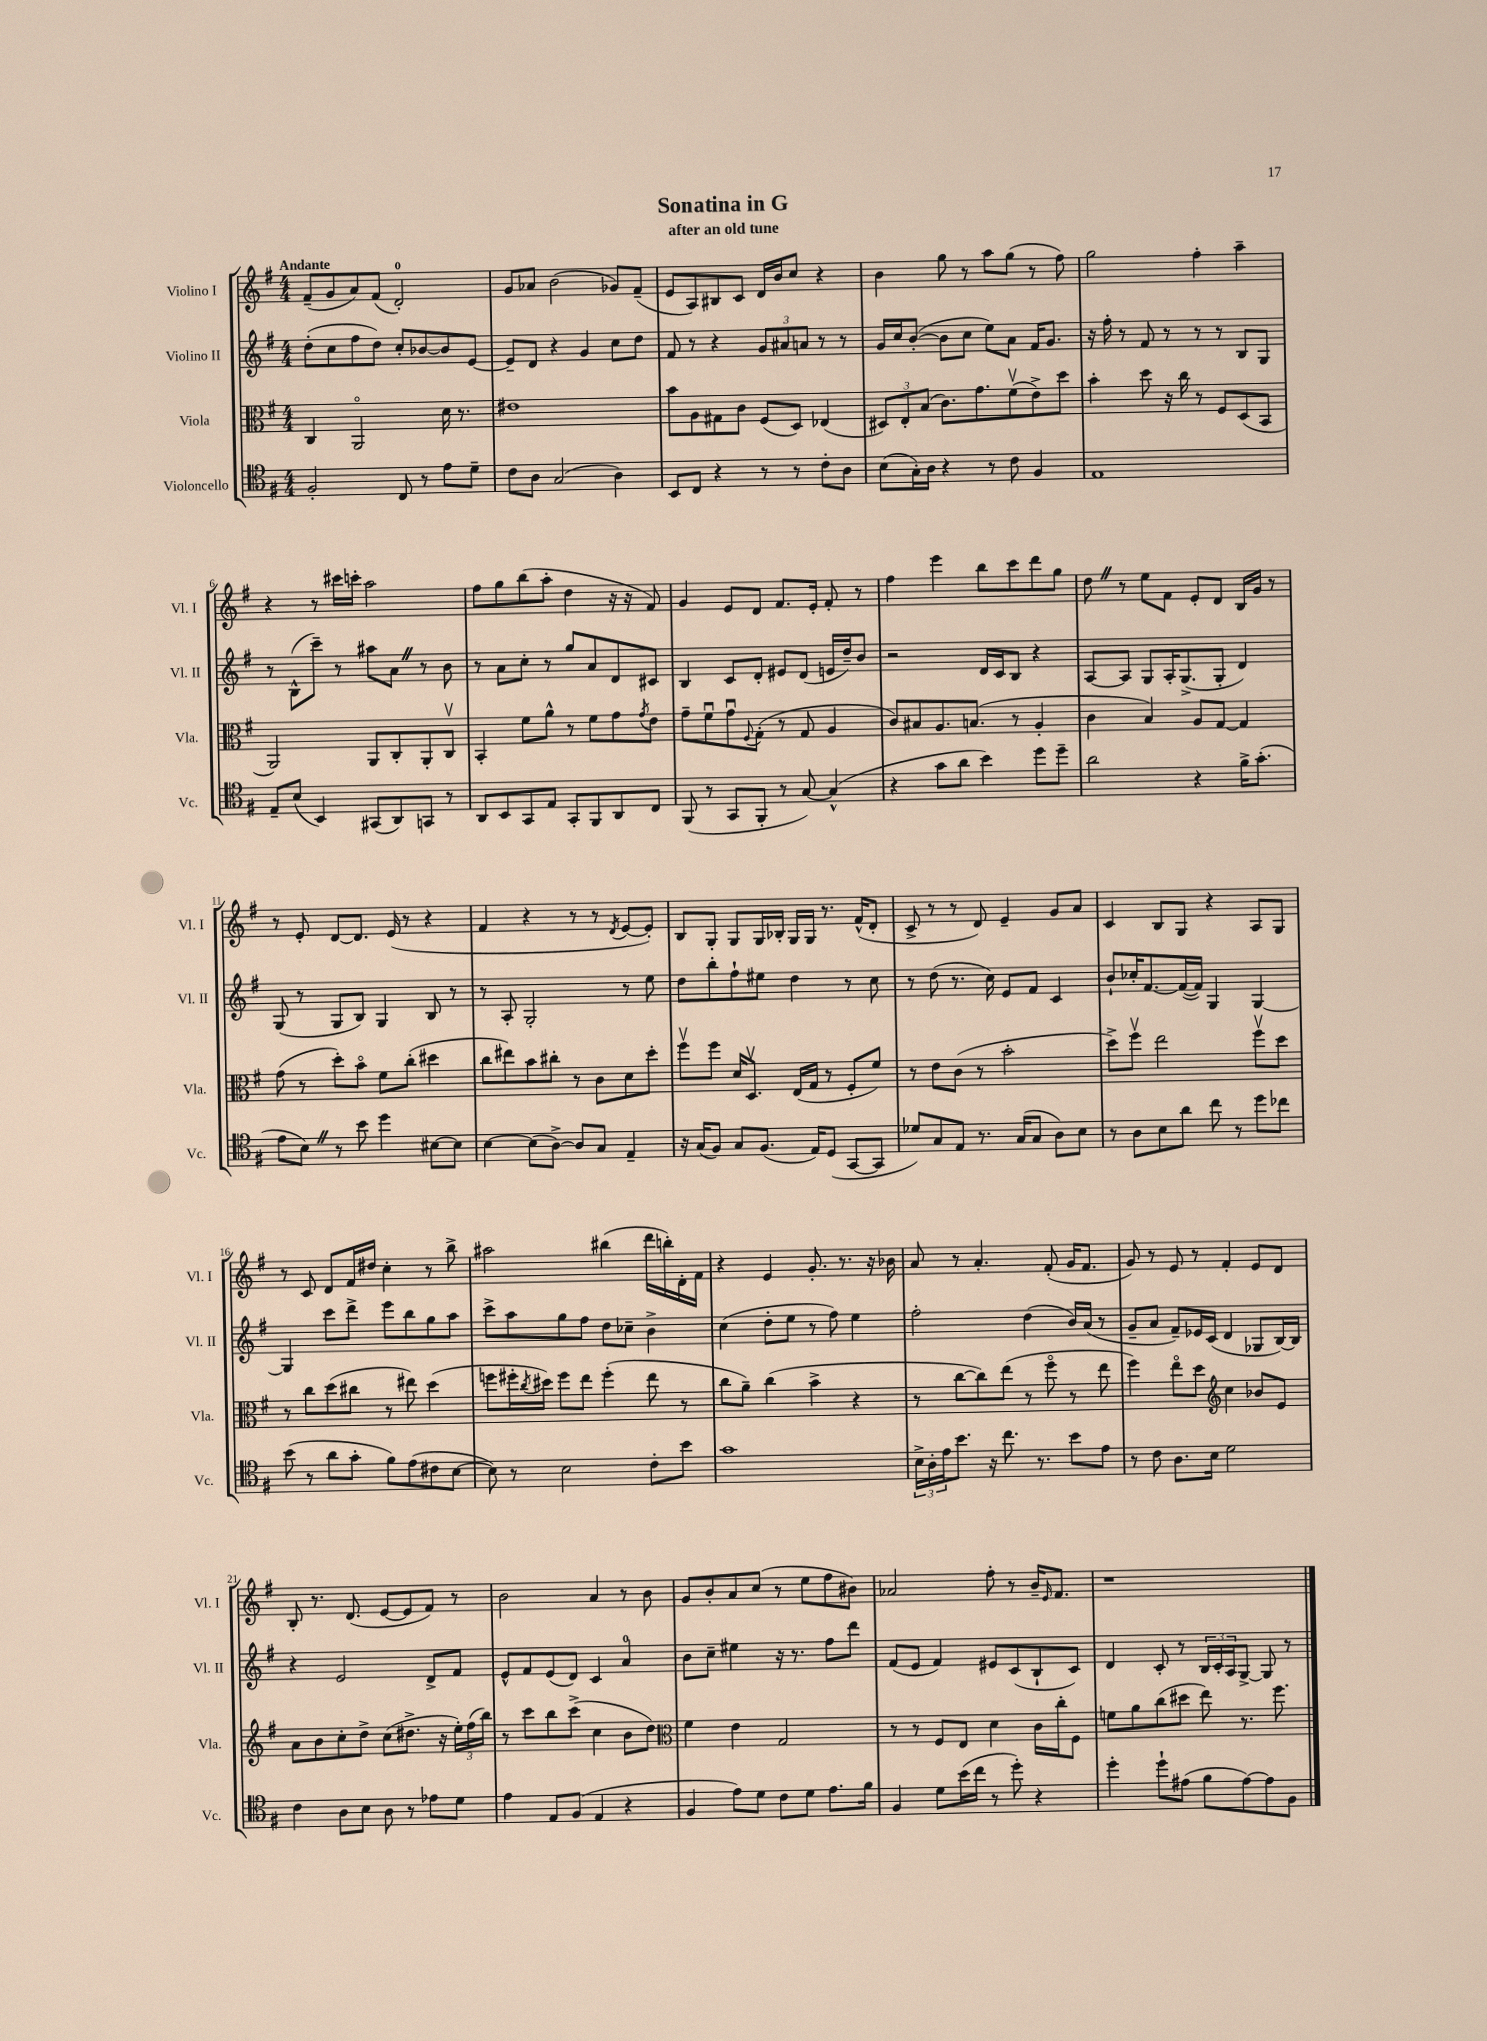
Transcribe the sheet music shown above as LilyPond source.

\header { title = "Sonatina in G" subtitle = "after an old tune" }
<<
\new StaffGroup <<
\new Staff = "s0" \with { instrumentName = "Violino I" shortInstrumentName = "Vl. I" } {
    \clef treble \key g \major \numericTimeSignature \time 4/4 \tempo "Andante"
    fis'8--( g'8 a'8) fis'8( d'2-0-.) |
    g'8 aes'8 b'2( ges'8) fis'8--( |
    e'8 a8) bis8 c'8 d'16 b'16 c''8 r4 |
    b'4 g''8 r8 a''8 g''8( r8 fis''8) |
    g''2 fis''4-. a''4-- |
    r4 r8 cis'''16 c'''16-. a''2 |
    fis''8 g''8 b''8( a''8-. d''4 r16 r16 fis'8) |
    g'4 e'8 d'8 fis'8. e'16-. fis'8-. r8 |
    fis''4 e'''4 b''8 c'''8 d'''8 g''8 |
    d''8 \once \override BreathingSign.text = \markup { \musicglyph "scripts.caesura.straight" } \breathe r8 e''8 fis'8 e'8-. d'8 b16 g'16 r8 |
    r8 e'8-. d'8~ d'8. e'16( r8 r4 |
    fis'4 r4 r8 r8 \acciaccatura { d'8 } e'8~ e'8-.) |
    b8 g8-. g8 g16 bes16-. g16 g16 r8. fis'16-^( d'8-. |
    c'8-> r8 r8 d'8) e'4-- g'8 a'8 |
    c'4 b8 g8 r4 a8 g8 |
    r8 c'8 d'8 fis'16 dis''16 c''4-. r8 b''8-> |
    ais''2 bis''4( d'''16 b''16-.) d'16-. fis'16 |
    r4 e'4 g'8.-. r8. r16 bes'16 |
    a'8 r8 a'4.-. fis'8-.( g'16 fis'8. |
    g'8) r8 e'8 r8 fis'4-. e'8 d'8 |
    b8-. r8. d'8.( e'8~ e'8 fis'8) r8 |
    b'2 a'4 r8 b'8 |
    g'8 b'8-. a'8 c''8( r8 e''8 fis''8 bis'8) |
    aes'2 fis''8-. r8 b'16-- \grace { e'16 } fis'8. |
    r1 \bar "|." |
}
\new Staff = "s1" \with { instrumentName = "Violino II" shortInstrumentName = "Vl. II" } {
    \clef treble \key g \major \numericTimeSignature \time 4/4
    d''8-.( c''8 fis''8 d''8) c''8-. bes'8~ bes'8 e'8~ |
    e'8-- d'8 r4 g'4 c''8 d''8 |
    fis'8 r8 r4 \tuplet 3/2 { g'8 ais'8 a'8 } r8 r8 |
    g'16 c''16 b'8~-.( b'8 c''8 e''8) a'8 fis'16 g'8. |
    r16 fis''16-. r8 fis'8 r8 r8 r8 b8 g8 |
    r8 b8-^( c'''8--) r8 ais''8 a'8 \once \override BreathingSign.text = \markup { \musicglyph "scripts.caesura.straight" } \breathe r8 b'8 |
    r8 a'8 c''8-. r8 g''8 a'8 d'8 cis'8 |
    b4 c'8 d'8-. eis'8 d'8( e'16 d''16--) b'8 |
    r2 d'16 c'16 b8 r4 |
    a8~ a8 g8 a16-. g8.->( g8-. d'4) |
    g8( r8 g8 b8) g4 b8 r8 |
    r8 a8-. g2-. r8 e''8 |
    d''8 b''8-. fis''8-! eis''8 d''4 r8 c''8 |
    r8 d''8( r8. c''16) e'8 fis'8 c'4 |
    b'8-! ces''16-. fis'8.~ fis'16~( fis'16) g4 g4~ |
    g4 c'''8 d'''8-> e'''8 b''8 g''8 a''8 |
    c'''8-> a''8 g''8 fis''8 d''8 ces''8-- b'4-> |
    c''4( d''8-. e''8 r8 fis''8) e''4 |
    fis''2-. d''4( b'16) a'16( r8 |
    g'8-- a'8 fis'8--) ees'16 c'16( d'4 ges8 b16~) b16 |
    r4 e'2 d'8-> fis'8 |
    e'8-^ fis'8 e'8( d'8) c'4 a'4-0 |
    b'8 c''8-- eis''4 r16 r8. fis''8 d'''8 |
    fis'8( e'8 fis'4) eis'8 c'8( b8-! c'8) |
    d'4 c'8-. r8 \tuplet 3/2 { b16 c'16-. a16 } g8~-> g8 r8 \bar "|." |
}
\new Staff = "s2" \with { instrumentName = "Viola" shortInstrumentName = "Vla." } {
    \clef alto \key g \major \numericTimeSignature \time 4/4
    c4 a,2\flageolet d'16 r8. |
    eis'1 |
    b'8 a8 gis8 c'8 fis8( d8) ees4( |
    \tuplet 3/2 { dis8) e8-. b8( } c'8.) g'8. fis'8\upbow( e'8->) d''8 |
    b'4-. d''8 r16 c''16 r8 fis8 d8( b,8 |
    a,2) a,8 c8-. a,8-. c8\upbow |
    b,4-. fis'8 a'8-^ r8 fis'8 g'8 \acciaccatura { g'8 } e'8 |
    g'8-- fis'8\downbow g'8\downbow \appoggiatura { fis8 } g8-.( r8 g8 a4 |
    c'8) bis8 a8. b8.( r8 a4-. |
    c'4 b4) a8 g8~ g4 |
    g'8( r8 d''8-.) b'8\flageolet fis'8 c''8-.( dis''4 |
    c''8 eis''8) b'8 cis''8-. r8 c'8 d'8 d''8-. |
    fis''8\upbow fis''8 d'16 d8.\upbow e16( g16 r8 fis8-. fis'8) |
    r8 e'8 c'8( r8 b'2-. |
    d''8->) fis''8\upbow e''2 fis''8\upbow d''8 |
    r8 c''8 d''8( cis''8 r8 eis''8) d''4( |
    f''8 fis''16-. \acciaccatura { c''8 } dis''16) fis''8 e''8 fis''4-.( e''8 r8 |
    c''8 a'8--) c''4( b'4-> r4 |
    r8 c''8~ c''8) e''8( r8 fis''8\flageolet r8 e''8 |
    fis''4) e''8\flageolet d''8 \clef treble c''4 bes'8 e'8 |
    a'8 b'8 c''8-. d''8-> c''8( dis''8.-> r16 \tuplet 3/2 { e''16-.) fis''16( b''16) } |
    r8 c'''8 b''8 c'''8->( c''4 b'8 d''8) |
    \clef alto fis'4 e'4 g2 |
    r8 r8 fis8 e8 d'4 c'16 c''16-. fis8 |
    f'8 a'8 c''8( dis''8 e''8) r8. fis''8. \bar "|." |
}
\new Staff = "s3" \with { instrumentName = "Violoncello" shortInstrumentName = "Vc." } {
    \clef tenor \key g \major \numericTimeSignature \time 4/4
    fis2-. c8 r8 e'8 d'8-- |
    c'8 a8 g2( a4) |
    b,8 c8 r4 r8 r8 c'8-. a8 |
    b8( g16-.) a16 r4 r8 c'8 fis4 |
    e1 |
    e8-- b8( b,4) gis,8( a,8) g,8 r8 |
    a,8 b,8 g,8 e8 g,8-. fis,8 a,8 c8 |
    fis,8( r8 g,8 fis,8-. r8 g8~) g4-^( |
    r4 g'8 a'8 b'4) d''8 d''8-- |
    a'2 r4 fis'16-> g'8.-.( |
    e'8 b8) \once \override BreathingSign.text = \markup { \musicglyph "scripts.caesura.straight" } \breathe r8 b'8 d''4 bis8~ bis8 |
    b4~ b8( a8~->) a8 g8 e4-- |
    r16 g16( fis8) g8 fis8.( e16) d8( g,8~ g,8 |
    des'8) g8 e8 r8. g16( g8 a8) b8 |
    r8 a8 b8 a'8 c''8 r8 d''8 ces''8 |
    b'8( r8 a'8 g'8-. fis'8) e'8( cis'8 b8~ |
    b8) r8 b2 c'8-. b'8 |
    g'1 |
    \tuplet 3/2 { b16-> a16-. e'16 } b'8. r16 c''8. r8. b'8 e'8 |
    r8 c'8 a8. b16 d'2 |
    c'4 a8 b8 a8 r8 ees'8 d'8 |
    e'4 e8 fis8( e4 r4 |
    fis4 e'8) d'8 c'8 d'8 e'8. fis'16 |
    fis4 d'8 b'16( c''16 r8 d''8-.) r4 |
    d''4-. d''8-! eis'8( fis'8 eis'8~) eis'8 fis8 \bar "|." |
}
>>
>>
